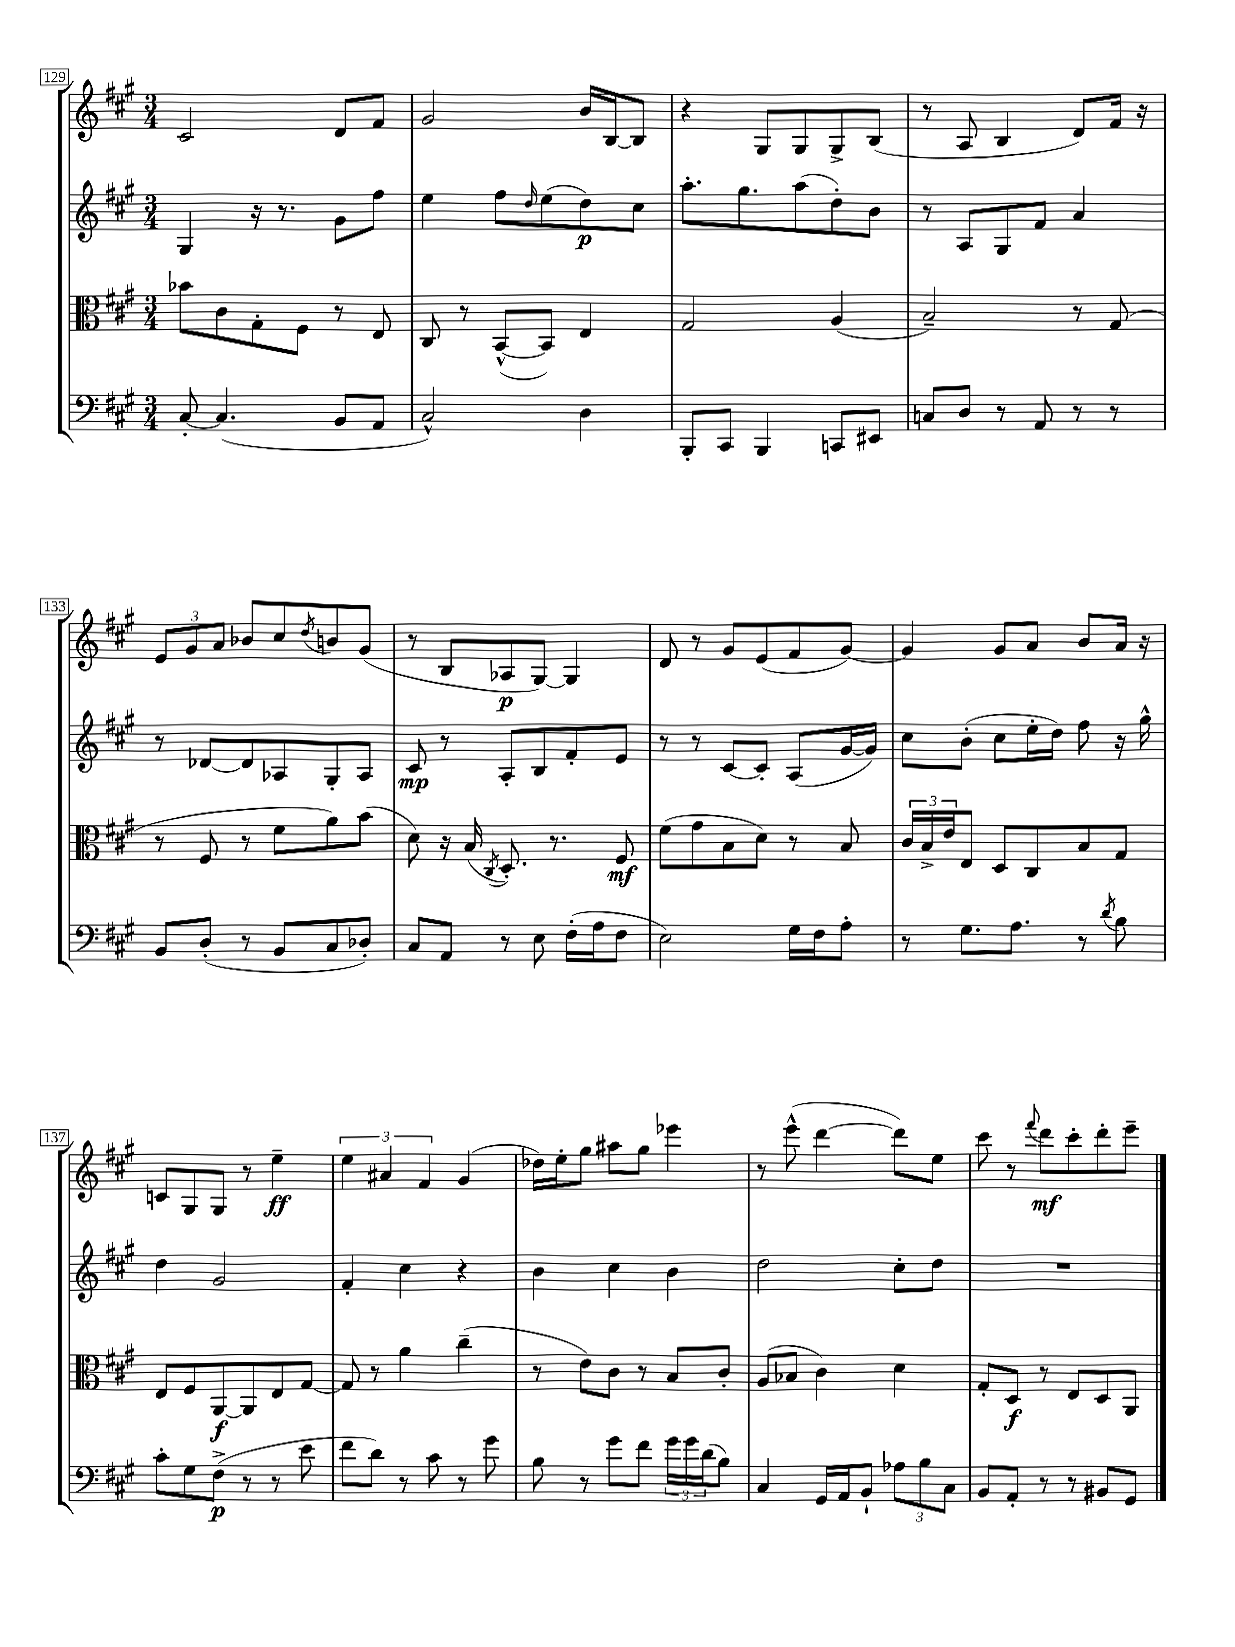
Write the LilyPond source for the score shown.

<<
\new StaffGroup <<
\new Staff = "s0" {
    \clef treble \key a \major \numericTimeSignature \time 3/4
    cis'2 d'8 fis'8 |
    gis'2 b'16 b16~ b8 |
    r4 gis8 gis8 gis8-> b8( |
    r8 a8 b4 d'8) fis'16 r16 |
    \tuplet 3/2 { e'8 gis'8 a'8 } bes'8 cis''8 \acciaccatura { d''8 } b'8 gis'8( |
    r8 b8 aes8\p gis8~) gis4 |
    d'8 r8 gis'8 e'8( fis'8 gis'8~) |
    gis'4 gis'8 a'8 b'8 a'16 r16 |
    c'8 gis8 gis8 r8 e''4--\ff |
    \tuplet 3/2 { e''4 ais'4 fis'4 } gis'4( |
    des''16) e''16-. gis''8 ais''8 gis''8 ees'''4 |
    r8 e'''8-^( d'''4~ d'''8) e''8 |
    cis'''8 r8 \appoggiatura { fis'''8 } d'''8\mf cis'''8-. d'''8-. e'''8-- \bar "|." |
}
\new Staff = "s1" {
    \clef treble \key a \major \numericTimeSignature \time 3/4
    gis4 r16 r8. gis'8 fis''8 |
    e''4 fis''8 \grace { d''16 } e''8( d''8\p) cis''8 |
    a''8.-. gis''8. a''8( d''8-.) b'8 |
    r8 a8 gis8 fis'8 a'4 |
    r8 des'8~ des'8 aes8 gis8-. aes8 |
    cis'8\mp r8 a8-. b8 fis'8-. e'8 |
    r8 r8 cis'8~ cis'8-. a8( gis'16~ gis'16) |
    cis''8 b'8-.( cis''8 e''16-. d''16) fis''8 r16 gis''16-^ |
    d''4 gis'2 |
    fis'4-. cis''4 r4 |
    b'4 cis''4 b'4 |
    d''2 cis''8-. d''8 |
    R2. \bar "|." |
}
\new Staff = "s2" {
    \clef alto \key a \major \numericTimeSignature \time 3/4
    bes'8 cis'8 gis8-. fis8 r8 e8 |
    cis8 r8 b,8~-^( b,8) e4 |
    gis2 a4( |
    b2--) r8 gis8( |
    r8 fis8 r8 fis'8 a'8) b'8( |
    d'8) r16 b16( \acciaccatura { cis8 } d8.-.) r8. fis8\mf |
    fis'8( gis'8 b8 d'8) r8 b8 |
    \tuplet 3/2 { cis'16 b16-> e'16 } e8 d8 cis8 b8 gis8 |
    e8 fis8 a,8~\f a,8 e8 gis8~ |
    gis8 r8 a'4 cis''4--( |
    r8 e'8) cis'8 r8 b8 cis'8-. |
    a8( bes8 cis'4) d'4 |
    gis8-. d8\f r8 e8 d8 a,8 \bar "|." |
}
\new Staff = "s3" {
    \clef bass \key a \major \numericTimeSignature \time 3/4
    cis8~-. cis4.( b,8 a,8 |
    cis2-^) d4 |
    b,,8-. cis,8 b,,4 c,8 eis,8 |
    c8 d8 r8 a,8 r8 r8 |
    b,8 d8-.( r8 b,8 cis8 des8-.) |
    cis8 a,8 r8 e8 fis16-.( a16 fis8 |
    e2) gis16 fis16 a8-. |
    r8 gis8. a8. r8 \acciaccatura { d'8 } b8 |
    cis'8-. gis8 fis8->\p( r8 r8 e'8 |
    fis'8 d'8) r8 cis'8 r8 gis'8 |
    b8 r8 gis'8 fis'8 \tuplet 3/2 { gis'16 gis'16 d'16( } b8) |
    cis4 gis,16 a,16 b,8-! \tuplet 3/2 { aes8 b8 cis8 } |
    b,8 a,8-. r8 r8 bis,8 gis,8 \bar "|." |
}
>>
>>
\layout { \context { \Score currentBarNumber = #129 \override BarNumber.stencil = #(make-stencil-boxer 0.1 0.3 ly:text-interface::print) } }
